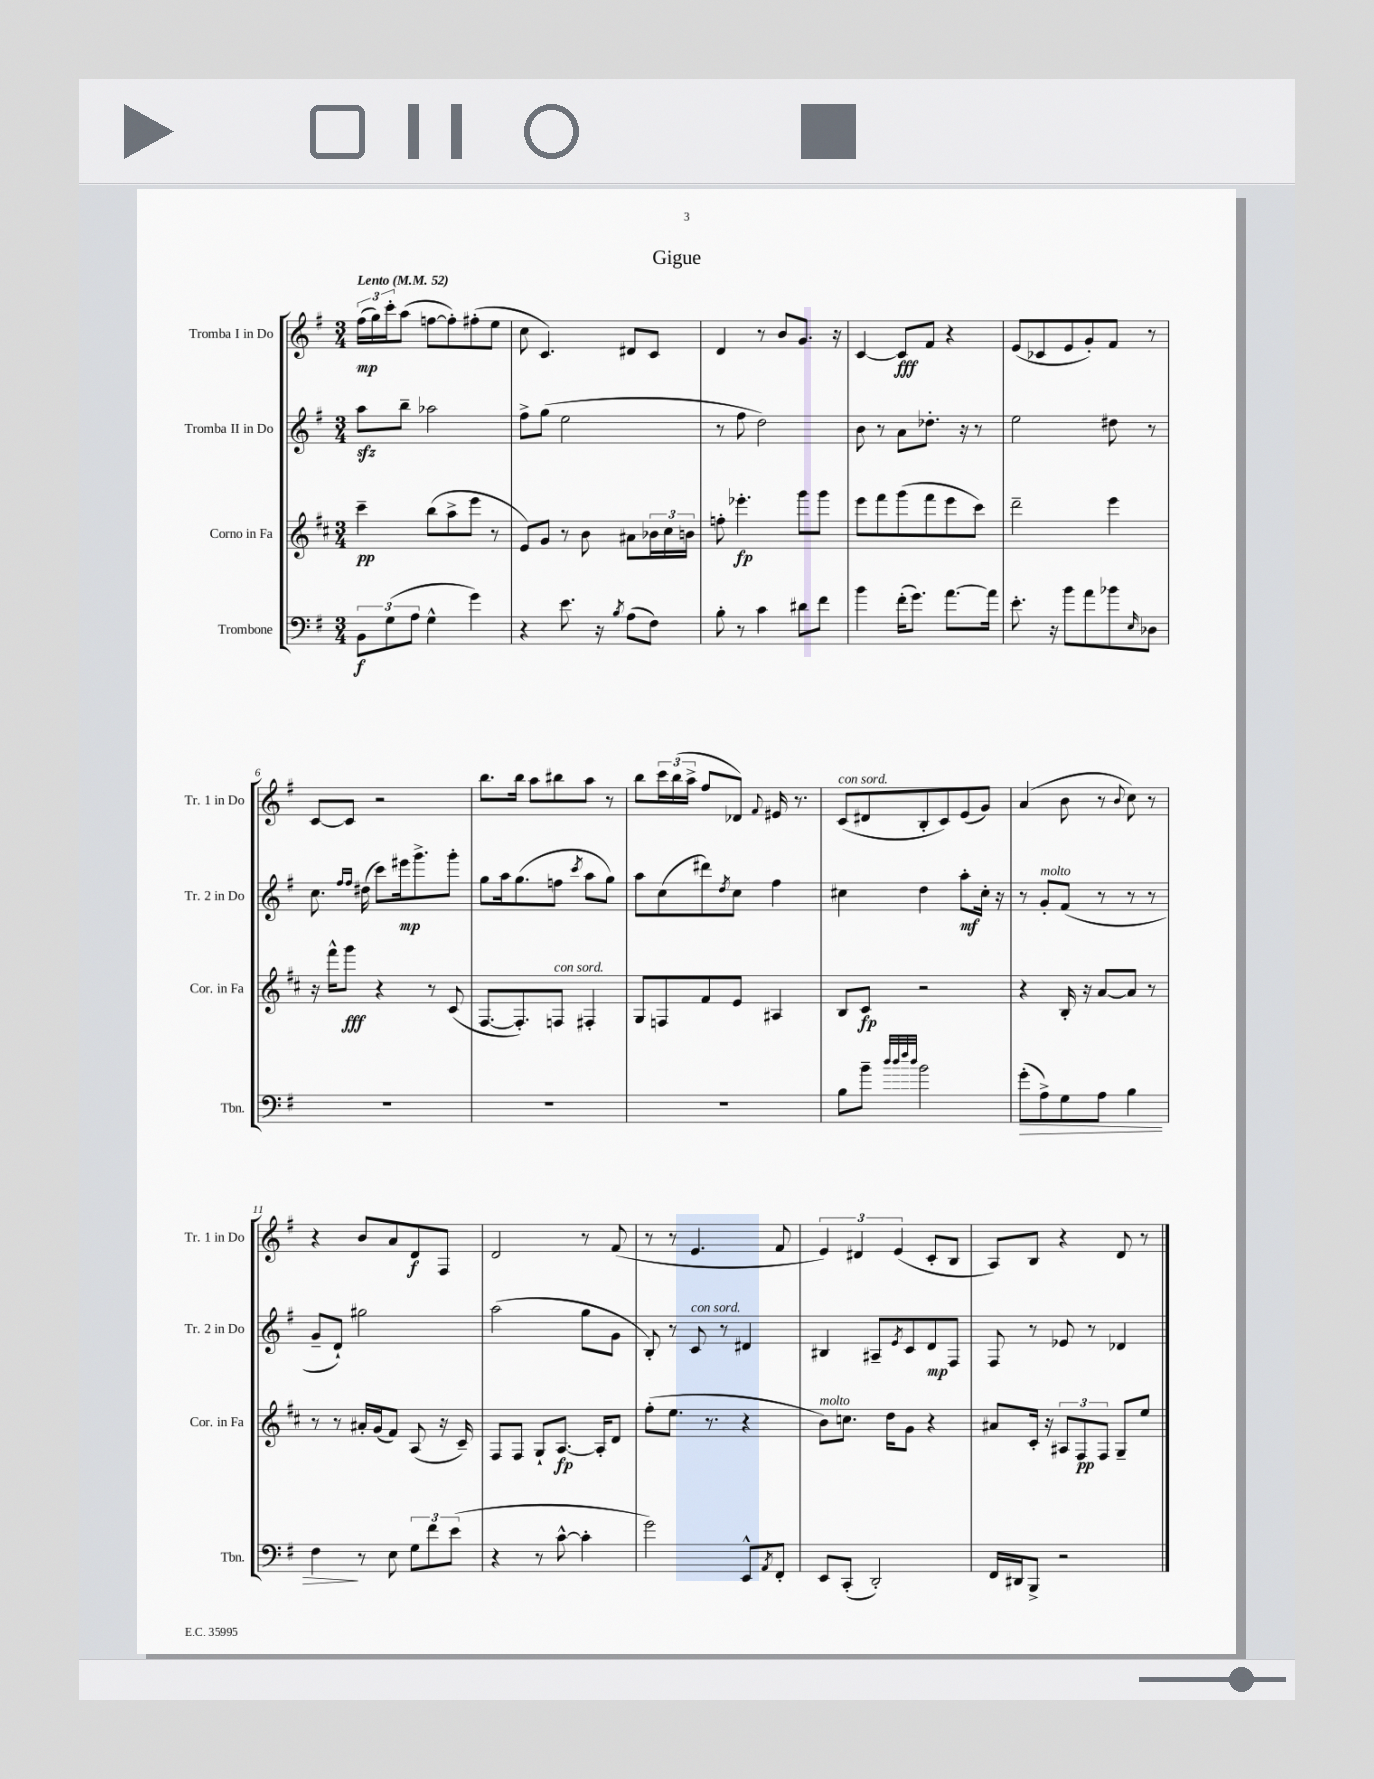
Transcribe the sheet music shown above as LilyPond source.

\header { title = "Gigue" }
<<
\new StaffGroup <<
\new Staff = "s0" \with { instrumentName = "Tromba I in Do" shortInstrumentName = "Tr. 1 in Do" } {
    \clef treble \key g \major \numericTimeSignature \time 3/4 \tempo "Lento" 4 = 52
    \tuplet 3/2 { fis''16\mp( g''16) c'''16-. } a''8( f''8~ f''8-.) fis''8-.( e''8 |
    c''8 c'4.) dis'8 c'8 |
    d'4 r8 b'8 g'8. r16 |
    c'4~ c'8\fff fis'8 r4 |
    e'8( ces'8 e'8 g'8-.) fis'8 r8 |
    c'8~ c'8 r2 |
    b''8. b''16 a''8 bis''8 a''8 r8 |
    b''8 \tuplet 3/2 { c'''16 b''16( a''16-> } fis''8 des'8) \appoggiatura { fis'8 } eis'16 r8. |
    c'8^\markup { \italic "con sord." }( dis'8 b8-. c'8) e'8( g'8) |
    a'4( b'8 r8 \appoggiatura { b'8 } c''8) r8 |
    r4 b'8 a'8 d'8\f fis8 |
    d'2 r8 fis'8( |
    r8 r8 e'4. fis'8 |
    \tuplet 3/2 { e'4) dis'4 e'4( } c'8-. b8 |
    a8) b8 r4 d'8 r8 \bar "|." |
}
\new Staff = "s1" \with { instrumentName = "Tromba II in Do" shortInstrumentName = "Tr. 2 in Do" } {
    \clef treble \key g \major \numericTimeSignature \time 3/4
    a''8\sfz b''8-- aes''2 |
    fis''8-> g''8( e''2 |
    r8 fis''8 d''2) |
    b'8 r8 a'8 des''8.-. r16 r8 |
    e''2 dis''8 r8 |
    c''8. \grace { fis''16 fis''16 } dis''16( c'''8) eis'''16\mp g'''8.-> g'''8-. |
    g''8 a''16 g''8.( f''8 \acciaccatura { c'''8 } a''8 g''8) |
    a''8 c''8( dis'''8) \acciaccatura { d''8 } c''8 fis''4 |
    cis''4 d''4 a''8-.\mf cis''16-. r16 |
    r8 g'8-.^\markup { \italic "molto" } fis'8( r8 r8 r8 |
    g'8-- d'8-!) gis''2 |
    a''2( g''8 g'8 |
    b8-.) r8 c'8^\markup { \italic "con sord." } r8 dis'4 |
    bis4 ais8-- \acciaccatura { e'8 } c'8 d'8\mp fis8 |
    fis8 r8 ees'8 r8 des'4 \bar "|." |
}
\new Staff = "s2" \with { instrumentName = "Corno in Fa" shortInstrumentName = "Cor. in Fa" } {
    \clef treble \key d \major \numericTimeSignature \time 3/4
    cis'''4--\pp b''8( a''8-> e'''8 r8 |
    e'8) g'8 r8 b'8 ais'8 \tuplet 3/2 { bes'16 cis''16 b'16 } |
    f''8-. ees'''4.-.\fp g'''8 g'''8 |
    e'''8 fis'''8 g'''8( fis'''8 e'''8 cis'''8) |
    d'''2-- e'''4 |
    r16 fis'''16-^ g'''8\fff r4 r8 cis'8( |
    fis8.~ fis8.-.) f8^\markup { \italic "con sord." } fis4-. |
    g8 f8 fis'8 e'8 ais4 |
    b8 cis'8\fp r2 |
    r4 b16-. r16 a'8~ a'8 r8 |
    r8 r8 ais'16-. g'16( fis'8) a8( r16 cis'16--) |
    fis8 fis8 g8-! a8.~\fp a16-. d'8 |
    fis''8-.( e''8. r8. r4 |
    b'8^\markup { \italic "molto" }) c''8. d''16 g'8 r4 |
    ais'8 cis'16-. r16 \tuplet 3/2 { ais8 fis8\pp fis8 } g8-- e''8 \bar "|." |
}
\new Staff = "s3" \with { instrumentName = "Trombone" shortInstrumentName = "Tbn." } {
    \clef bass \key g \major \numericTimeSignature \time 3/4
    \tuplet 3/2 { b,8\f g8( a8 } g4-^ g'4) |
    r4 e'8. r16 \acciaccatura { b8 } a8( fis8) |
    b8-. r8 c'4 dis'8 fis'8 |
    b'4 fis'16-.( g'8.) a'8.~ a'16 |
    e'8.-. r16 b'8 a'8 bes'8 \grace { e16 } des8 |
    R2. |
    R2. |
    R2. |
    b8 b'8-- \grace { d''32 d''32 fis''32 d''32 } b'2 |
    g'8-.\>( a8->) g8 a8 b4 |
    fis4\! r8 e8 \tuplet 3/2 { g8 fis'8 e'8( } |
    r4 r8 c'8~-^ c'4-. |
    g'2) e,8-^ \acciaccatura { a,8 } fis,8-. |
    e,8 c,8-.( d,2-.) |
    fis,16 dis,16 b,,8-> r2 \bar "|." |
}
>>
>>
